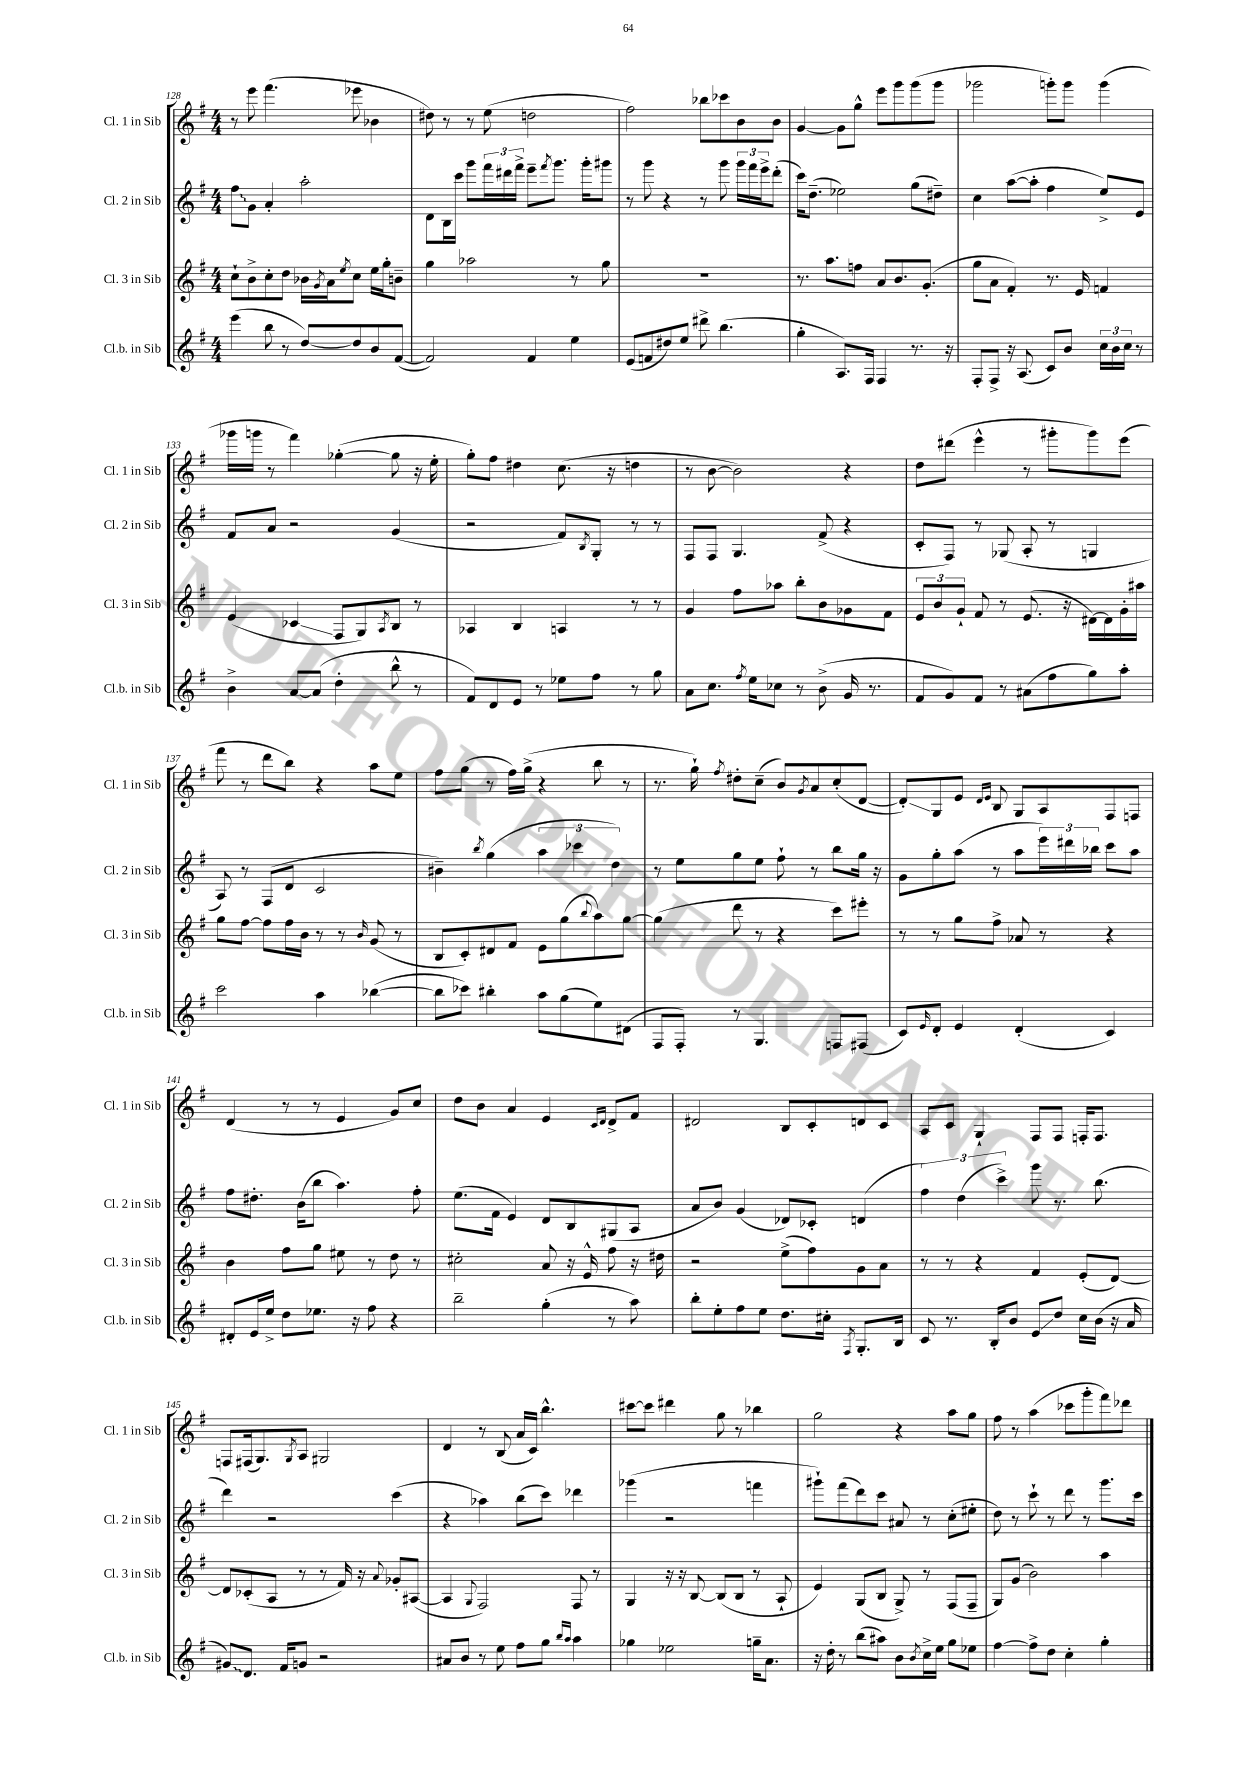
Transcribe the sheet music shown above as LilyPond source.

<<
\new StaffGroup <<
\new Staff = "s0" \with { instrumentName = "Cl. 1 in Sib" shortInstrumentName = "Cl. 1 in Sib" } {
    \clef treble \key g \major \numericTimeSignature \time 4/4
    r8 e'''8 fis'''4.( ees'''8 bes'4 |
    dis''8) r8 r8 e''8( d''2 |
    fis''2) bes''8 ces'''8 b'8 b'8 |
    g'4~ g'8 g''8-^ e'''8 g'''8 g'''8( g'''8 |
    ges'''2 g'''8-.) g'''8 g'''4( |
    ges'''16 g'''16 r8 fis'''4) ges''4~-.( ges''8 r16 e''16-. |
    g''8-.) fis''8 dis''4 c''8.( r16 d''4 |
    r8 b'8~ b'2) r4 |
    d''8 dis'''8( e'''4-^ r8 gis'''8-. gis'''8) e'''8( |
    fis'''8 r8 d'''8 b''8) r4 a''8 e''8 |
    fis''8 g''8( r8 fis''16) g''16->( r4 b''8 r8 |
    r8. g''16-!) \acciaccatura { fis''8 } dis''8-. c''8--( b'8) \acciaccatura { g'8 } a'8 c''8-.( d'8~ |
    d'8-.\glissando) g8 e'8 \grace { d'16 e'16 } b8 g8 a8 fis8 f8 |
    d'4( r8 r8 e'4 g'8) c''8 |
    d''8 b'8 a'4 e'4 \grace { c'16 d'16 } d'8-> fis'8 |
    dis'2 b8 c'8-. d'8 c'8 |
    a8 c'8 g4-! fis8 fis8 f16-. f8. |
    f8 fis16( g8.) \acciaccatura { g8 } a8 gis2 |
    d'4 r8 b8( a'16 c'16) b''4.-^ |
    cis'''8~ cis'''8 dis'''4 g''8 r8 bes''4 |
    g''2 r4 a''8 g''8 |
    fis''8 r8 a''4( ces'''8 g'''8-. fis'''8) des'''8 \bar "|." |
}
\new Staff = "s1" \with { instrumentName = "Cl. 2 in Sib" shortInstrumentName = "Cl. 2 in Sib" } {
    \clef treble \key g \major \numericTimeSignature \time 4/4
    \once \override Glissando.style = #'zigzag fis''8\glissando g'8 a'4-. a''2-. |
    d'8 b16 c'''16 g'''8 \tuplet 3/2 { fis'''16 dis'''16 fis'''16-> } e'''8-- \acciaccatura { fis'''8 } g'''8. g'''16-. gis'''8 |
    r8 g'''8 r4 r8 g'''8 \tuplet 3/2 { g'''16 fis'''16 e'''16-> } d'''8-.( |
    c'''16) d''8.--( ees''2) g''8( dis''8--) |
    c''4 a''8~( a''8-. fis''4 e''8->) e'8 |
    fis'8 a'8 r2 g'4( |
    r2 fis'8) \acciaccatura { b8 } g8-. r8 r8 |
    fis8 fis8 g4. fis'8->( r4 |
    c'8-. fis8) r8 ges8( a8-. r8 g4 |
    a8) r8 fis8( d'8 c'2 |
    bis'4--) \acciaccatura { b''8 } g''4( \tuplet 3/2 { a''4 ces'''4 d''4) } |
    r8 e''8 g''8 e''8 fis''8-! r8 b''8 g''16 r16 |
    g'8 g''8-. a''8( r8 a''8 \tuplet 3/2 { e'''16) dis'''16 bes''16 } c'''8 a''8 |
    fis''8 dis''8.-. b'16( b''8 a''4.) fis''8-. |
    e''8.( fis'16 e'4) d'8 b8 gis8( a8 |
    a'8 b'8) g'4( des'8) ces'8-. d'4( |
    \tuplet 3/2 { fis''4) d''4( c'''4->) } g'''8 r8. b''8.( |
    d'''4) r2 c'''4( |
    r4 aes''4) b''8( c'''8) des'''4 |
    ges'''4( r2 f'''4 |
    gis'''8-!) fis'''8( d'''8) c'''8 ais'8 r8 c''8-.( eis''8-. |
    d''8) r8 c'''8-! r8 d'''8 r8 g'''8. c'''16 \bar "|." |
}
\new Staff = "s2" \with { instrumentName = "Cl. 3 in Sib" shortInstrumentName = "Cl. 3 in Sib" } {
    \clef treble \key g \major \numericTimeSignature \time 4/4
    c''8-! b'8-> c''8-. d''8 bes'16 \acciaccatura { g'8 } a'16 \acciaccatura { e''8 } c''8 e''16 g''16-. b'8-- |
    g''4 aes''2 r8 g''8 |
    R1 |
    r8. a''8. f''8 a'8 b'8. g'8.-.( |
    g''8 a'8 fis'4-.) r8. e'16 f'4 |
    e'4( ces'4\glissando fis8 g8) \acciaccatura { a8 } b8 r8 |
    aes4 b4 a4 r8 r8 |
    g'4 fis''8 aes''8 b''8-. b'8 ges'8 fis'8 |
    \tuplet 3/2 { e'8 b'8 g'8-! } fis'8 r8 e'8.( r16 dis'16~) dis'16 g'16-. ais''16 |
    g''8 fis''8~ fis''8 fis''16 b'16 r8 r8 \grace { b'16 } g'8( r8 |
    b8 c'8-.) dis'8 fis'8 e'8 g''8( \appoggiatura { b''8 } a''8) g''8~ |
    g''4( d'''8 r8 r4 c'''8) eis'''8-. |
    r8 r8 g''8 fis''8-> aes'8 r8 r4 |
    b'4 fis''8 g''8 eis''8 r8 d''8 r8 |
    cis''2-. a'8 r16 e'16-^ fis''8 r16 dis''16 |
    r2 e''8->( fis''8) g'8 a'8 |
    r8 r8 r4 fis'4 e'8-.( d'8~) |
    d'8 ces'8-.( a8 r8 r8 fis'16) r16 \appoggiatura { a'8 } ges'8-. ais8~( |
    ais4 \appoggiatura { g8 } fis2) fis8 r8 |
    g4 r16 r16 b8~ b8( b8 r8 a8-! |
    e'4) g8( b8 g8->) r8 fis8( fis8-- |
    g8) g'8( b'2) a''4 \bar "|." |
}
\new Staff = "s3" \with { instrumentName = "Cl.b. in Sib" shortInstrumentName = "Cl.b. in Sib" } {
    \clef treble \key g \major \numericTimeSignature \time 4/4
    e'''4( b''8 r8 d''8~) d''8 b'8 fis'8~( |
    fis'2) fis'4 e''4 |
    e'8( f'8 dis''8) e''8 dis'''8-> b''4.( |
    g''4-. a8.) fis16 fis4 r8. r16 |
    fis8-. fis8-> r16 a8.( c'8) b'8 \tuplet 3/2 { c''16 b'16 c''16 } r8 |
    b'4-> a'8~ a'8( d''4-. b''8-^ r8 |
    fis'8) d'8 e'8 r8 ees''8 fis''8 r8 g''8 |
    a'8 c''8. \acciaccatura { fis''8 } e''16 ces''8 r8 b'8->( g'16 r8. |
    fis'8 g'8) fis'8 r8 ais'8( fis''8 g''8) a''8-. |
    c'''2 a''4 bes''4~( |
    bes''8 ces'''8) bis''4-. a''8 g''8( e''8) dis'8( |
    fis8 fis8-.) r8 g4. f8 fis8( |
    c'8) \grace { e'16 } d'8-. e'4 d'4-.( c'4) |
    dis'8-. e'16 e''16-> d''8 ees''8. r16 fis''8 r4 |
    b''2-- g''4-.( r8 a''8) |
    b''8-. e''8-. fis''8 e''8 d''8. cis''16-. \acciaccatura { fis8 } g8.-. b16 |
    c'8 r8. b16-. b'8 e'8\glissando d''8 c''16 b'16( r16 a'16 |
    \once \override Glissando.style = #'zigzag gis'8\glissando) d'8. fis'16 g'8 r2 |
    ais'8 b'8 r8 e''8 fis''8 g''8 \grace { b''16 a''16 } a''4 |
    ges''4 ees''2 g''16-- a'8. |
    r16 d''16-. r8 b''8( ais''8) b'8 \acciaccatura { b'8 } c''16-> e''16 g''8 ees''8 |
    fis''4~ fis''8-> d''8 c''4-. g''4-. \bar "|." |
}
>>
>>
\layout { \context { \Score currentBarNumber = #128 } }
